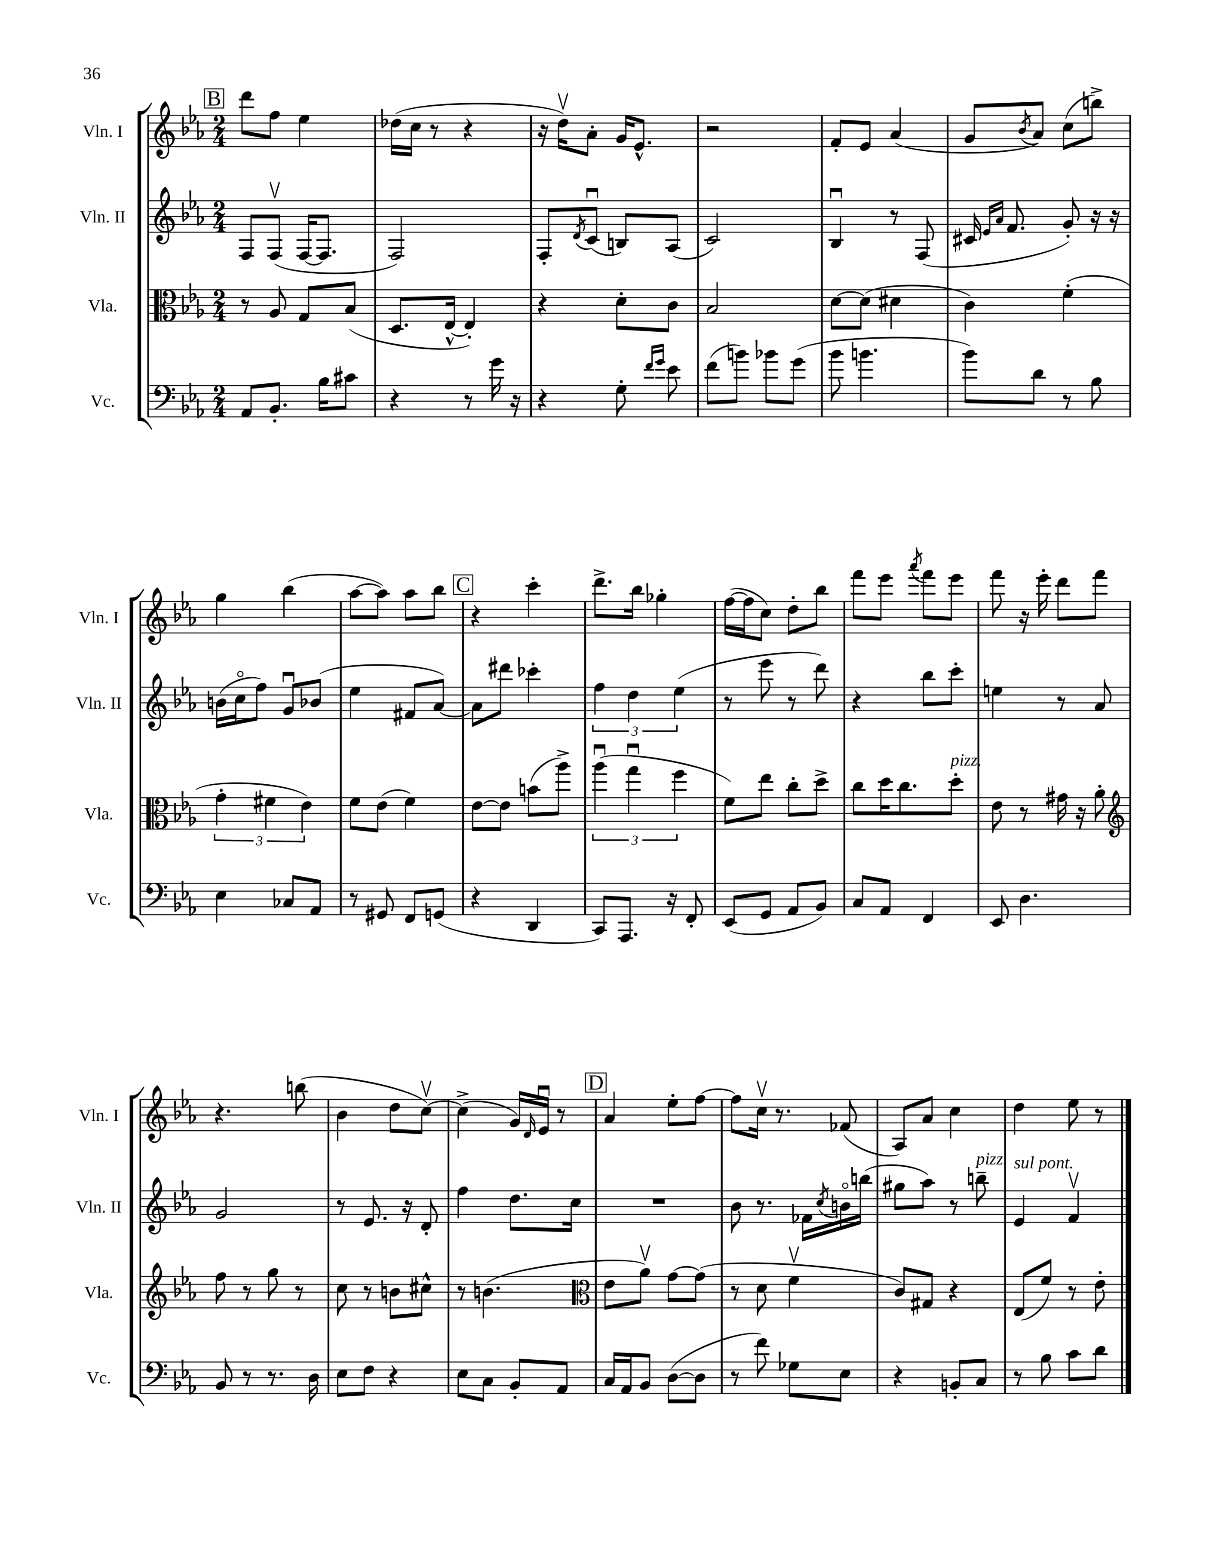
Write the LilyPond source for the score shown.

<<
\new StaffGroup <<
\new Staff = "s0" \with { instrumentName = "Vln. I" shortInstrumentName = "Vln. I" } {
    \clef treble \key ees \major \numericTimeSignature \time 2/4
    \mark \markup { \box "B" } d'''8 f''8 ees''4 |
    des''16( c''16 r8 r4 |
    r16 d''16\upbow) aes'8-. g'16 ees'8.-^ |
    r2 |
    f'8-. ees'8 aes'4( |
    g'8 \acciaccatura { bes'8 } aes'8) c''8( b''8->) |
    g''4 bes''4( |
    aes''8~ aes''8) aes''8 bes''8 |
    \mark \markup { \box "C" } r4 c'''4-. |
    d'''8.-> bes''16 ges''4-. |
    f''16~( f''16 c''8) d''8-. bes''8 |
    f'''8 ees'''8 \acciaccatura { aes'''8 } f'''8 ees'''8 |
    f'''8 r16 ees'''16-. d'''8 f'''8 |
    r4. b''8( |
    bes'4 d''8 c''8~\upbow) |
    c''4->( g'16) \grace { d'16 } ees'16\downbow r8 |
    \mark \markup { \box "D" } aes'4 ees''8-. f''8~ |
    f''8 c''16\upbow r8. fes'8( |
    aes8) aes'8 c''4 |
    d''4 ees''8 r8 \bar "|." |
}
\new Staff = "s1" \with { instrumentName = "Vln. II" shortInstrumentName = "Vln. II" } {
    \clef treble \key ees \major \numericTimeSignature \time 2/4
    \mark \markup { \box "B" } f8 f8\upbow( f16~ f8. |
    f2) |
    f8-. \acciaccatura { d'8 } c'8\downbow( b8) aes8( |
    c'2) |
    bes4\downbow r8 f8( |
    cis'16 \grace { ees'16 aes'16 } f'8. g'8-.) r16 r16 |
    b'16( c''16\flageolet f''8) g'8\downbow bes'8( |
    ees''4 fis'8 aes'8~) |
    \mark \markup { \box "C" } aes'8 dis'''8 ces'''4-. |
    \tuplet 3/2 { f''4 d''4 ees''4( } |
    r8 ees'''8 r8 d'''8) |
    r4 bes''8 c'''8-. |
    e''4 r8 aes'8 |
    g'2 |
    r8 ees'8. r16 d'8-. |
    f''4 d''8. c''16 |
    \mark \markup { \box "D" } R2 |
    bes'8 r8. fes'16 \acciaccatura { c''8 } b'16\flageolet b''16( |
    gis''8 aes''8) r8 b''8--^\markup { \italic "pizz." } |
    ees'4^\markup { \italic "sul pont." } f'4\upbow \bar "|." |
}
\new Staff = "s2" \with { instrumentName = "Vla." shortInstrumentName = "Vla." } {
    \clef alto \key ees \major \numericTimeSignature \time 2/4
    \mark \markup { \box "B" } r8 aes8 g8 bes8( |
    d8. ees16~-^ ees4-.) |
    r4 d'8-. c'8 |
    bes2 |
    d'8~ d'8( dis'4 |
    c'4) f'4-.( |
    \tuplet 3/2 { g'4-. fis'4 ees'4) } |
    f'8 ees'8( f'4) |
    \mark \markup { \box "C" } ees'8~ ees'8 b'8( aes''8->) |
    \tuplet 3/2 { aes''4\downbow( g''4\downbow f''4 } |
    f'8) ees''8 c''8-. d''8-> |
    c''8 d''16 c''8. d''8-.^\markup { \italic "pizz." } |
    ees'8 r8 gis'16 r16 aes'8-. |
    \clef treble f''8 r8 g''8 r8 |
    c''8 r8 b'8 cis''8-^ |
    r8 b'4.( |
    \mark \markup { \box "D" } \clef alto ees'8 aes'8\upbow) g'8~ g'8( |
    r8 d'8 f'4\upbow |
    c'8) gis8 r4 |
    ees8( f'8) r8 ees'8-. \bar "|." |
}
\new Staff = "s3" \with { instrumentName = "Vc." shortInstrumentName = "Vc." } {
    \clef bass \key ees \major \numericTimeSignature \time 2/4
    \mark \markup { \box "B" } aes,8 bes,8.-. bes16 cis'8 |
    r4 r8 g'16 r16 |
    r4 g8-. \grace { f'16 g'16 } ees'8 |
    f'8( b'8) bes'8 g'8( |
    bes'8 b'4. |
    bes'8) d'8 r8 bes8 |
    ees4 ces8 aes,8 |
    r8 gis,8 f,8 g,8( |
    \mark \markup { \box "C" } r4 d,4 |
    c,8) aes,,8. r16 f,8-. |
    ees,8( g,8 aes,8 bes,8) |
    c8 aes,8 f,4 |
    ees,8 d4. |
    bes,8 r8 r8. d16 |
    ees8 f8 r4 |
    ees8 c8 bes,8-. aes,8 |
    \mark \markup { \box "D" } c16 aes,16 bes,8 d8~( d8 |
    r8 f'8) ges8 ees8 |
    r4 b,8-. c8 |
    r8 bes8 c'8 d'8 \bar "|." |
}
>>
>>
\layout { \context { \Score \remove "Bar_number_engraver" } }
